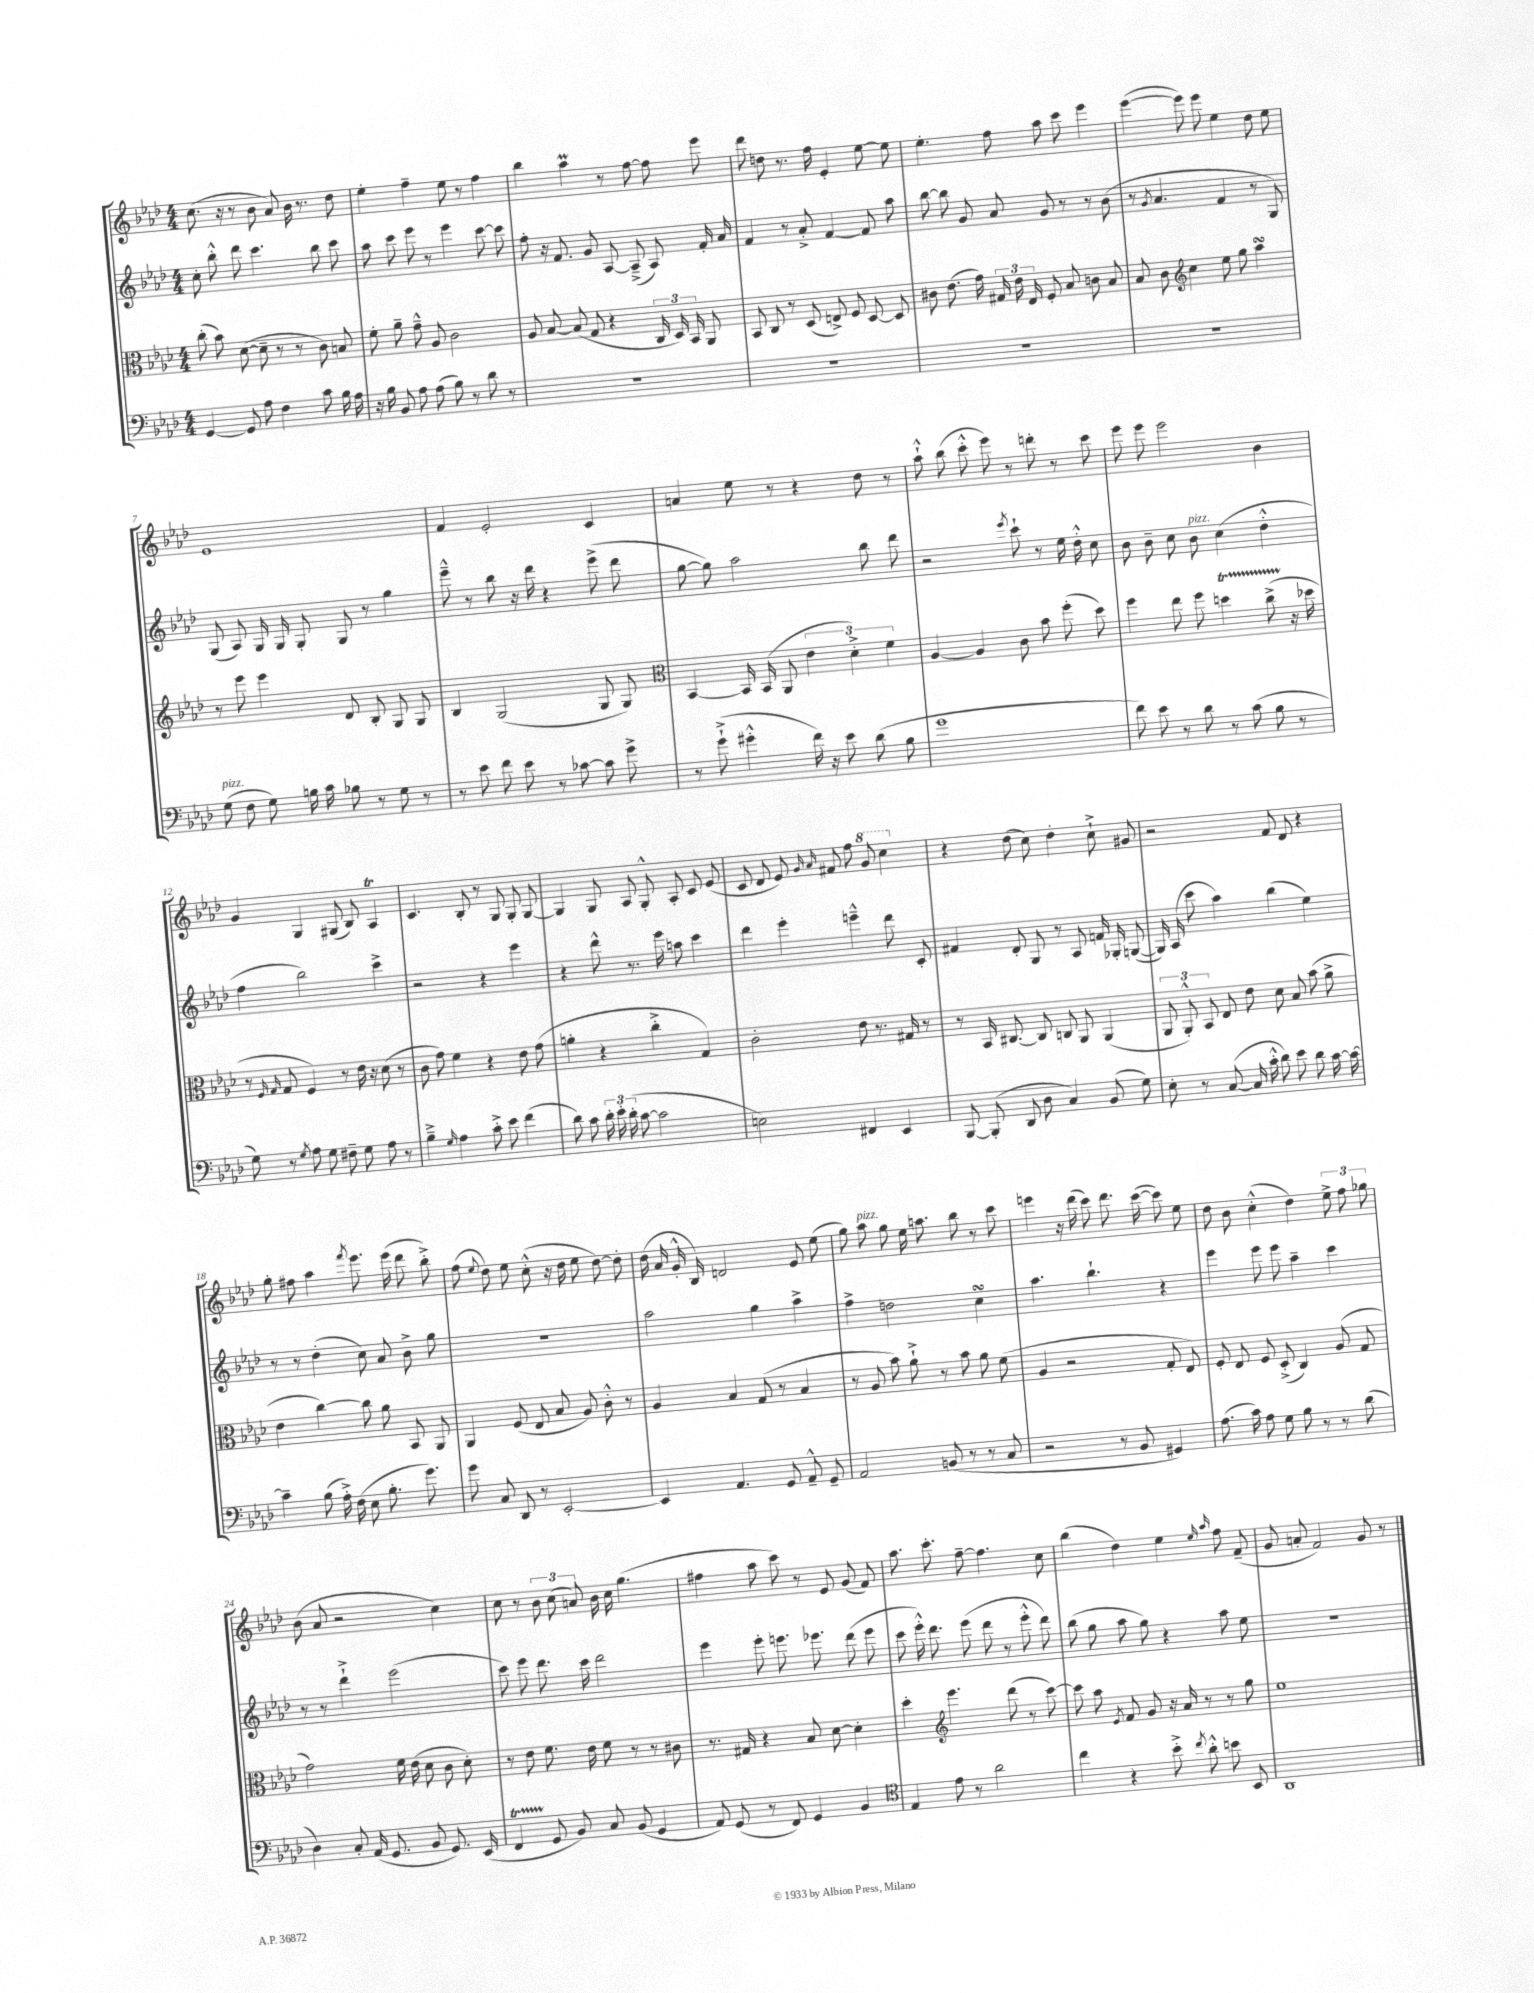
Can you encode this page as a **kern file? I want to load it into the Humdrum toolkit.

**kern	**kern	**kern	**kern
*part4	*part3	*part2	*part1
*staff4	*staff3	*staff2	*staff1
*clefF4	*clefC3	*clefG2	*clefG2
*k[b-e-a-d-]	*k[b-e-a-d-]	*k[b-e-a-d-]	*k[b-e-a-d-]
*M4/4	*M4/4	*M4/4	*M4/4
=1	=1	=1	=1
[4GG/	(8cc'\	8cc'\	(8.cc\
.	8b-\)	8bb-'^^\	.
.	.	.	16r
8GG/]	([8d-\	8ddd-\	8r
8A-\	8d-~\]	4.ccc\	8b-\
4F\	8r	.	8a-/)
.	8r	.	16b-\
.	.	.	8.r
8c\	8c\)	8bb-\	.
16B-\	8Bn/	8ccc\	8dd-\
16A-\	.	.	.
=2	=2	=2	=2
16r	8f'\	8aa-\	4ee-'\
16B-\	.	.	.
8BB-/	8a-~\	8ccc\	.
8A-\	8g~^^\	8eee-\	4ff~\
(8A-\	8A-/	8r	.
8B-\)	2c\	4eee-\	8ee-\
8r	.	.	8r
8d-\	.	[8ccc\	4ff\
8r	.	8ccc\]	.
=3	=3	=3	=3
1r	8A-/	8ff'\	4bb-\
.	[8B-/	16r	.
.	.	8.f/	.
.	(8B-/]	.	4aa-M\
.	8G/	8g/	.
.	4r	[8A-/	8r
.	.	(8A-~^/]	[8ff\
.	24C/	8A-/)	8ff\]
.	24D-/)	.	.
.	24BB-/	.	.
.	8AA-/	16f'/	8eee-\
.	.	16a-/	.
=4	=4	=4	=4
1r	8BB-/	4f/	8ddd-\
.	8C/	.	8ddn\
.	8r	8r	8.r
.	(8D-/	8a-'^/	.
.	.	.	16ff\
.	8En^/)	[4f/	4e-'/
.	8F/	.	.
.	[8D-/	8f/]	[8ee-\
.	8D-/]	8aa-\	8ee-\]
=5	=5	=5	=5
1r	8c#X\	[8bb-\	4.ee-'\
.	(8.e-\	8bb-\]	.
.	.	8g/	.
.	16g\)	.	.
.	24G#X/	8a-/	8ff\
.	24e-\	.	.
.	24E-/	.	.
.	8F'/	8g/	8aa-\
.	8B-/	8r	8ccc\
.	8cn\	8r	4eee-\
.	8B-/	(8b-\	.
=6	=6	=6	=6
1r	8B-/	8r	([4eee-\
.	.	8qg/	.
.	8c\	4.a-/	.
*	*clefG2	*	*
.	4cc\	.	8eee-\])
.	.	.	8eee-\
.	8ee-\	4f/	4ee-\
.	8gg\	.	.
.	4aa-sSSs\	8r	8dd-\
.	.	8G/)	8ee-\
!!LO:LB:g=z
=7	=7	=7	=7
!LO:TX:a:i:t=pizz.	!	!	!
(8G\	8r	(8G/	1e-
8F\	8eee-\	8A-/)	.
8G\)	4eee-\	16G/	.
.	.	16G/	.
16Bn\	.	8G'/	.
16c\	.	.	.
8B-X\	8d-/	8G/	.
8r	8B-'/	8r	.
8G\	8G/	4gg\	.
8r	8G/	.	.
=8	=8	=8	=8
8r	4B-/	8eee-~^^\	4f/
8e-\	.	8r	.
8f\	(2G/	8bb-\	2e-'/
8e-\	.	16r	.
.	.	16ddd-\	.
8r	.	4r	.
[8c-X\	.	.	.
8c-\]	8G/	(8eee-^\	4c/
8g^\	8G/)	8ddd-\	.
=9	=9	=9	=9
*	*clefC3	*	*
8r	[4BB-/	[8gg\	4an/
(8g`^\	.	8gg\])	.
4g#X'^^\	16BB-/]	2aa-\	8ee-\
.	(16BB-/	.	.
.	8AA-/	.	8r
16f\)	6e-\	.	4r
16r	.	.	.
8e-\	.	.	.
.	6d-'^\)	.	.
(8d-\	.	8bb-\	8dd-\
.	6f\	.	.
8B-\	.	8ddd-\	8r
=10	=10	=10	=10
1g	[4A-/	2r	8aa-`^^\
.	.	.	(8bb-\
.	4A-/]	.	8ccc'^^\
.	.	.	8eee-\)
.	.	8qeee-/	.
.	8c\	8ccc`\	8r
.	8b-\	8r	8dddn'\
.	(8ff'\	16ee-\	8r
.	.	16dd-'^^\	.
.	8dd-\)	8cc\	8ccc\
=11	=11	=11	=11
8f\)	4ff\	8b-\	8eee-\
8e-\	.	8b-~\	8eee-\
8r	8ee-\	8cc\	2eee-\
!	!	!LO:TX:a:i:t=pizz.	!
8d-\	8ff\	8b-\	.
8r	4ddnt\	(4cc\	.
(8c\	.	.	.
8B-\	(8ccTTT^\	4dd-'^^\	4b-\
8r	16r	.	.
.	16dd-X\	.	.
!!LO:LB:g=z
=12	=12	=12	=12
8G\)	8r	4ff\	4g/
.	16qqF/	.	.
.	16qqG/	.	.
8r	8G/	.	.
8qG/	.	.	.
8A-\	4F/)	2bb-\)	4G/
8G\	.	.	.
8F#X~\	8r	.	(8G#X/
8G\	16e-\	.	8B-/)
.	16r	.	.
8A-\	(8d-\	4ccc^\	4A-T/
8r	8r	.	.
=13	=13	=13	=13
4B-~^\	8c\	2r	4.c/
.	8g\)	.	.
16qqG/	.	.	.
4A-\	4f\	.	.
.	.	.	8B-'/
8c'^\	4r	4r	8r
8e-\	.	.	8G/
(4f\	8e-\	4eee-\	8G'/
.	(8g\	.	[8G/
=14	=14	=14	=14
8d-\)	4an'\	4r	4G/]
8c\	.	.	.
24d-'\	4r	8ddd-^^\	8G/
24e-'\	.	.	.
(24d-'\	.	.	.
[8c\	.	8.r	8A-/
2c\]	4cc'^\	.	8G'^^/
.	.	16eee-\	.
.	.	8aan\	8A-'/
.	4G/)	4ccc\	8c/
.	.	.	(8e-/
=15	=15	=15	=15
2En\)	2c'\	4ddd-\	8c/
.	.	.	8d-/
.	.	4eee-'\	8e-/)
.	.	.	16qqg/
.	.	.	16qqa-/
.	.	.	8f#X/
4FF#X/	8e-\	4eeen~^^\	8ff\
*	*	*	*8va
.	8.r	.	8gg/
4EE-/	.	8ddd-\	4ccc\
.	16G#X/	.	.
.	8r	8c'/	.
=16	=16	=16	=16
*	*	*	*X8va
[8BBB-/	8r	4f#X/	4r
(8BBB-'/]	16BB-/	.	.
.	[8.C#X/	.	.
8DD-/	.	8d-'/	(8dd-\
8D-\	8C#/]	8G/	8cc\)
4C/)	8Cn/	8r	4dd-'\
.	8AA-/	8A-/	.
(8BB-/	(4AA-/	16fn/	8cc`^\
.	.	16G-X'/	.
8G\)	.	([8Gn/	8g#X/
=17	=17	=17	=17
8E-'\	12AA-/	16G/])	2r
.	.	(16A-/	.
.	12AA-'^^/)	.	.
8r	.	8ccc\	.
.	12BB-/	.	.
([8C/	8E-/	4aa-\)	.
16C/]	8e-\	.	.
16c'^^\	.	.	.
8d-\)	8d-\	(4bb-\	8f/
8e-\	8B-/	.	8d-/
8d-\	(8b-\	4ee-\)	4r
[16c\	8a-^\	.	.
16c\_	.	.	.
!!LO:LB:g=z
=18	=18	=18	=18
4c~\]	4e-\	8r	8gg'\
.	.	8r	8ff#X\
(8B-\	[4cc\)	(4dd-'\	4aa-\
16A-'^\)	.	.	.
(16F\	.	.	.
.	.	.	8qfff/
8E-\	8cc\]	8cc\)	8.eee-\
8.B-'\	8a-\	8a-/	.
.	.	.	(16eee-\
.	8BB-/	8b-^\	8ddd-\
8.g\)	.	.	.
.	8AA-/	8gg\	8bb-'^\)
=19	=19	=19	=19
8g\	4AA-/	1r	(8ff\
.	.	.	8qqee-/
8C/	.	.	8dd-\)
8DD-/	(8F/	.	8ee-\
8r	8E-/	.	(8cc'^^\
[2EE-'/	8B-/	.	16r
.	.	.	16dd-\
.	8A-/)	.	8ee-\
.	8c'^^\	.	[8dd-\)
.	8r	.	8dd-'\]
=20	=20	=20	=20
4EE-/]	4A-/	2aa-\	(16dd-\
.	.	.	16a-/
.	.	.	16g'^^/
.	.	.	16B-/)
4.AA-/	4B-/	.	2dn/
.	(8G/	4gg\	.
8GG/	8r	.	.
8AA-~^^/	4B-/	4aa-^\	8e-/
8GG~/	.	.	(8ee-\
=21	=21	=21	=21
2AA-/	8r	4ff^\	8gg\)
!	!	!	!LO:TX:a:i:t=pizz.
.	8A-/	.	8aa-\
.	8b-\)	2ddn\	8gg\
.	8a-`^\	.	16ee-\
.	.	.	8.aan\
(8BBn/	8r	.	.
8r	8b-\	.	8bb-\
8r	8a-\	4ccsSsS\	8r
8C/	(8f\	.	8ccc\
=22	=22	=22	=22
2r	4A-/	4.aa-\	4eeen\
.	2r	.	16r
.	.	.	(16ddd-\
.	.	4.bb-`\	8ccc\)
8r	.	.	8.ddd-\
8BB-/	.	.	.
.	.	.	([16ccc\
4GG#X/)	8G'/	4r	8ccc\])
.	8E-/)	.	8ee-\
=23	=23	=23	=23
(8.A-\	8F'/	4eee-\	8dd-\
.	8E-/	.	8b-\
16c\)	.	.	.
8A-\	8F/	8eee-\	(4cc'^^\
8G\	(8D-'^/	8eee-\	.
8B-\	4C/)	4aa-~\	4dd-\)
8r	.	.	.
8r	(8A-/	4ccc\	12ee-^\
.	.	.	12ff\
(8d-\	8G/	.	.
.	.	.	12gg-X\
!!LO:LB:g=z
=24	=24	=24	=24
4D-\)	2g\)	8r	(8b-\
.	.	8r	8a-/
8C'/	.	4ddd-`^\	2r
(16AA-/	.	.	.
8.GG/	.	.	.
.	16f\	(2eee-\	.
.	(16e-\	.	.
8BB-/	8d-\	.	.
8.GG/)	8c\	.	4cc\)
.	8d-'\)	.	.
(16EE-/	.	.	.
=25	=25	=25	=25
4FFT/	8r	8ccc\)	8cc\
.	8e-\	8eee-\	8r
8GG/	8.f\	8.ddd-\	12b-\
.	.	.	(12cc\
8BB-/)	.	.	.
.	.	.	12an/)
.	16e-\	16ccc\	.
8C/	8f\	2ddd-\	16b-\
.	.	.	16cc\
(8BB-/	8r	.	(4.gg\
4GG/	8r	.	.
.	8c#X\	.	.
=26	=26	=26	=26
8AA-/)	8.r	4eee-\	4ff#X\
(8GG/	.	.	.
.	16G#X/	.	.
8r	4r	8eee-'\	8aa-\
8FF/)	.	8.eeen\	8ccc\)
4GG/	8B-/	.	8r
.	.	8.eee-X\	.
.	[8d-\	.	8e-/
4BB-/	4d-'\]	(8ddd-\	(8g/
.	.	8eee-\	8f/)
=27	=27	=27	=27
*clefC4	*	*	*
4E-/	4dd-'\	8ccc\	8.aa-\
.	.	16eee-'^^\)	.
.	.	8.ddd-\	8.ccc'\
*	*clefG2	*	*
8e-\	4.eee-\	.	.
8r	.	(8eee-\	[8ff~\
2a-\	.	8ddd-\	4.ff\]
.	(8ddd-\	8r	.
.	8r	8eee-'^^\	.
.	[8ccc\)	8ddd-\)	8cc\
=28	=28	=28	=28
4cc\	8ccc\]	(8bb-\	(4bb-\
.	8aa-\	8gg\	.
.	8qe-/	.	.
4r	8f/	8aa-\	4dd-\)
.	8g/	8gg\)	.
8b-'^\	16r	4r	4ee-\
.	16a-/	.	.
8qcc/	.	.	.
8a-'^^\	8r	.	.
.	.	.	16qqee-/
.	.	.	16qqaa-/
8bn\	8r	8aa-\	8ff\
8BB-/	8gg\	8ee-\	(8f~/
=29	=29	=29	=29
1AA-	1ee-	1r	8g/
.	.	.	8an'/
.	.	.	2f/)
.	.	.	8g/
.	.	.	8r
==	==	==	==
*-	*-	*-	*-
